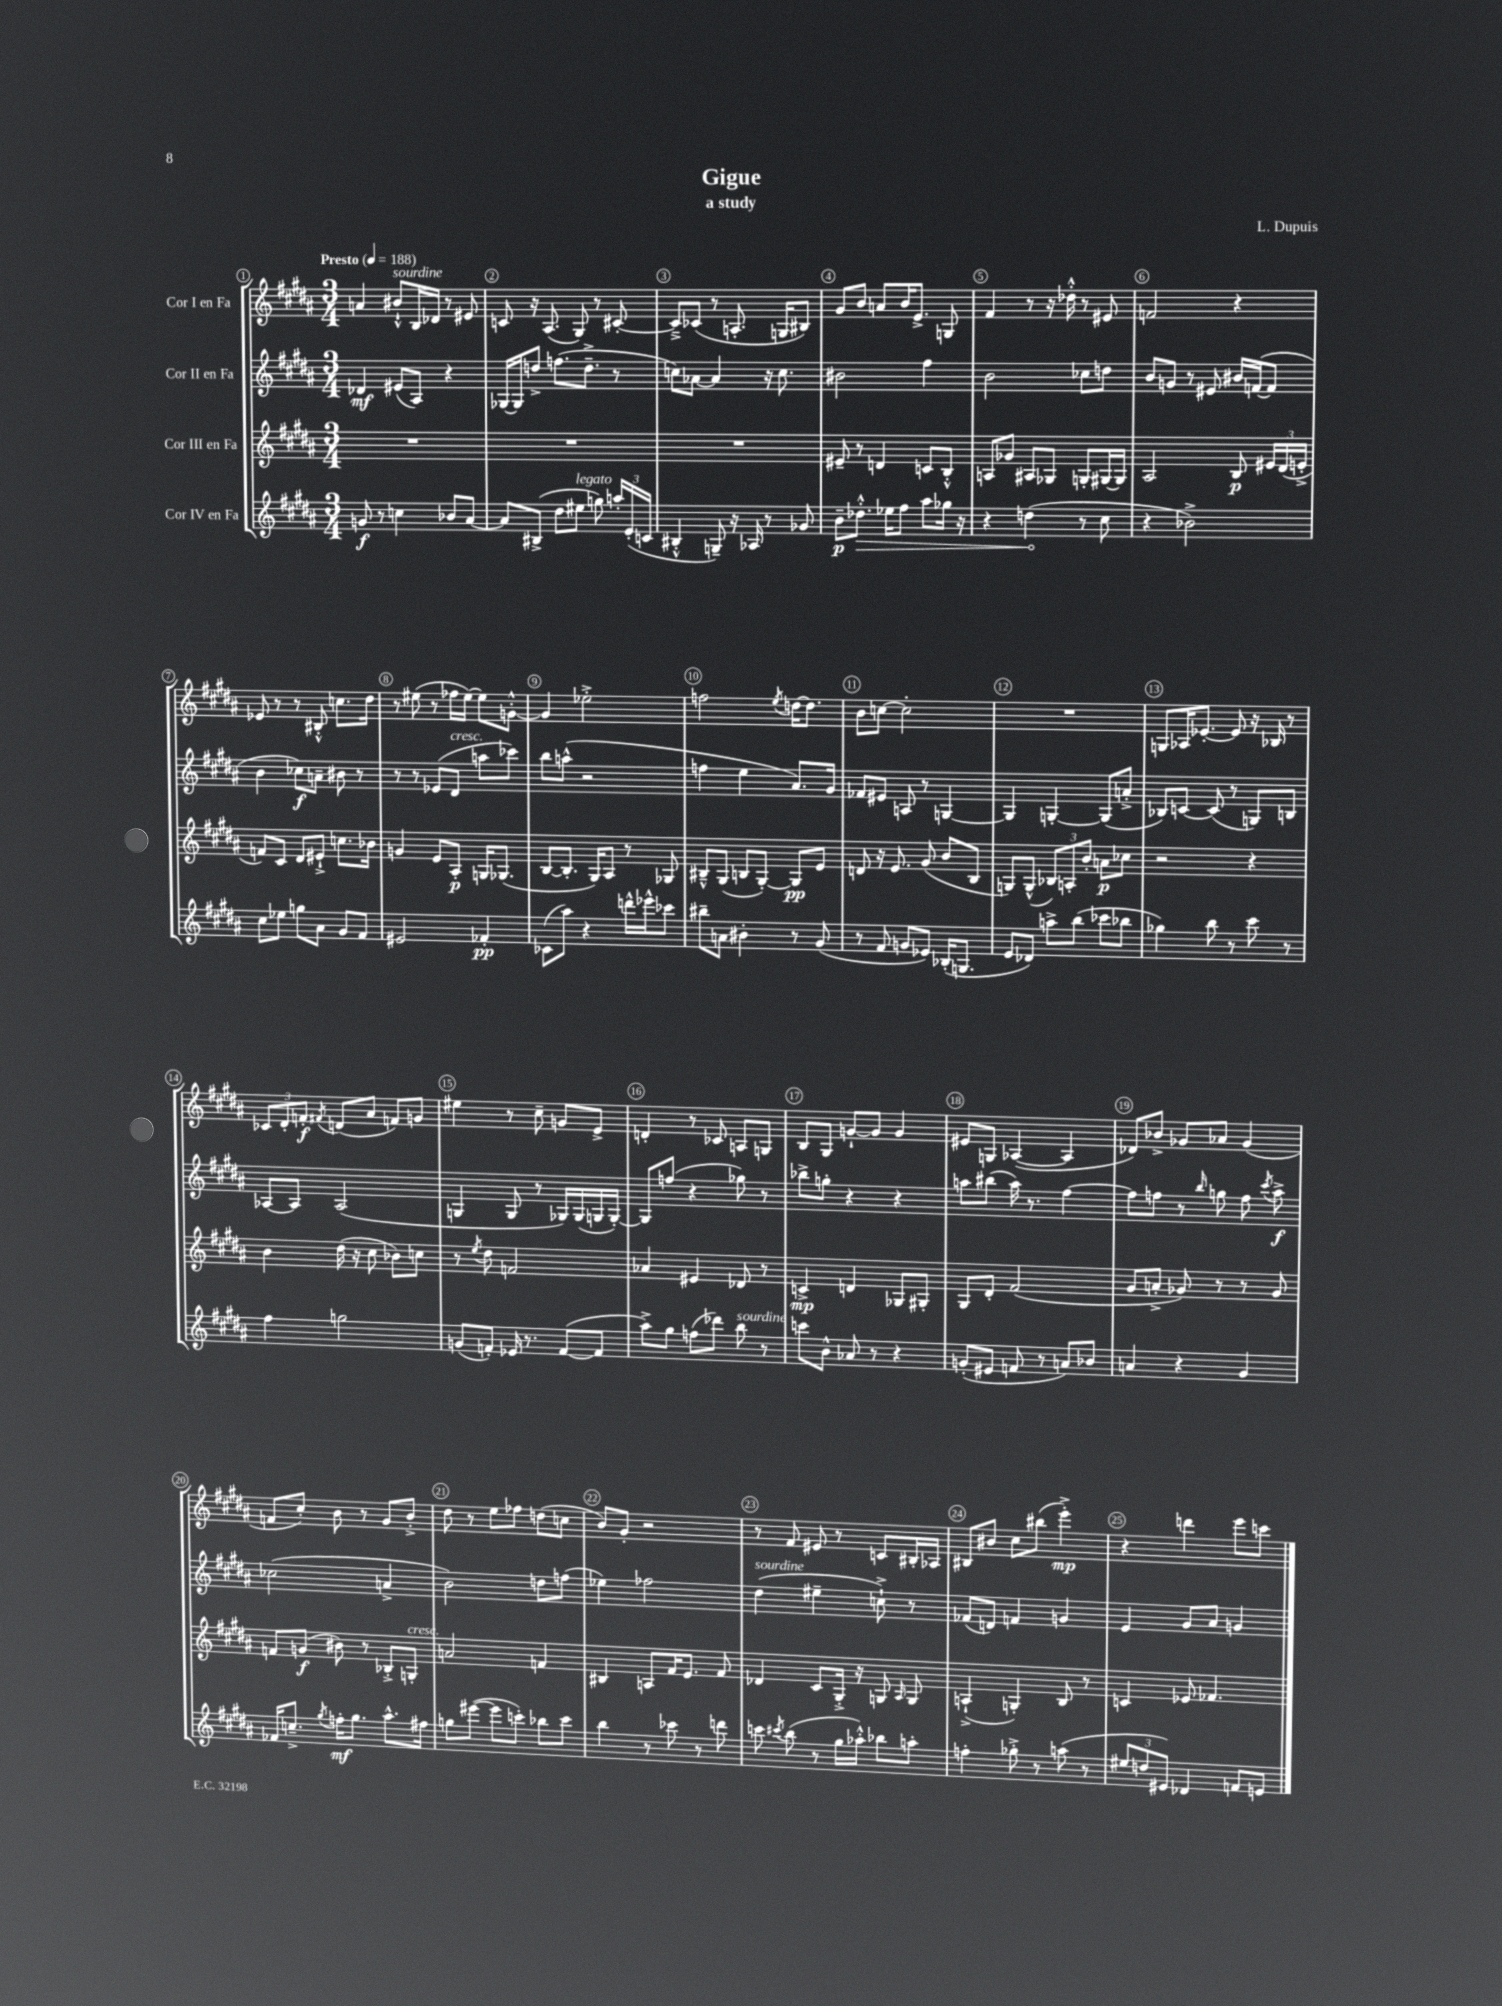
\header { title = "Gigue" composer = "L. Dupuis" subtitle = "a study" }
<<
\new StaffGroup <<
\new Staff = "s0" \with { instrumentName = "Cor I en Fa" } {
    \clef treble \key b \major \numericTimeSignature \time 3/4 \tempo "Presto" 4 = 188
    \autoBeamOff a'4 bis'8[-!-^^\markup { \italic "sourdine" } b16 des'16] r8 eis'8 |
    c'8 r16 ais8.( gis8) r8 cis'8~-. |
    cis'8[---> ces'8]( r8 a8.-. g16[ bis8]) |
    gis'8[ b'8] a'8[ b'16 e'8.]-> g8 |
    fis'4 r8 r16 des''16-.-^ r8 eis'8 |
    f'2 r4 |
    ees'8 r8 r8 bis8-.-^ c''8.[ dis''16] |
    r8 eis''8( r8 fes''16[ eis''16]~) eis''8[ g'8]~-.-^ |
    g'4 ees''2-.-> |
    f''2 \acciaccatura { e''8 } d''16[~ d''8.] |
    b'8[ c''8]~ c''2-. |
    R2. |
    g8[ aes16 ees'8.]~-. ees'8 r16 bes16 r8 |
    \tuplet 3/2 { ces'8[ dis'8-. f'8]-.\f } \acciaccatura { fis'8 } d'8[( ais'8] f'8[) g'8] |
    eis''4 r8 cis''8-- g'8[ e'8]-> |
    d'4-. r8 ces'8 a8[ g8] |
    b8[ gis8] g'8[~-! g'8] g'4 |
    eis'8[ g8] aes4~( aes4 |
    des'8[) bes'8]-> ges'8[ aes'8] ges'4( |
    f'8[ cis''8]-.) b'8 r8 gis'8[ b'8]-.-> |
    dis''8 r8 e''8[ fes''8] d''8[( c''8] |
    b'8[) gis'8]-. r2 |
    r8 fis'8 eis'8 r8 c'8[ bis16-. aes16] |
    bis8[ bis'8] cis''8[ bis''8]( e'''4-.->\mp) |
    r4 d'''4 e'''8[ c'''8] \bar "|." |
}
\new Staff = "s1" \with { instrumentName = "Cor II en Fa" } {
    \clef treble \key b \major \numericTimeSignature \time 3/4
    \autoBeamOff des'4\mf eis'8[( ais8]) r4 |
    ges16[~ ges16 d''8]-> f''8.[( d''8.]---> r8 |
    c''8[) aes'8]~ aes'4 r16 c''8. |
    bis'2 fis''4 |
    b'2 ces''8[ d''8] |
    b'8[ g'8] r8 eis'8 bis'16[ f'16~( f'8] |
    b'4 ces''8[\f) a'8]-- bis'8 r8 |
    r8 r8 ees'8[( dis'8]^\markup { \italic "cresc." } a''8[ ces'''8]) |
    b''8[ a''8]-^( r2 |
    f''4 e''4 ais'8.[) gis'16] |
    fes'8[ eis'8] a8 r8 g4~ |
    g4 g4~-. g8[( a'8]-.-> |
    bes8[) c'8]~ c'8( r8 g8[) b8] |
    aes8[~ aes8] aes2( |
    g4 g8 r8 ges16[) ges16( g16 g16]~-.) |
    g8[ f''8]( r4 ges''8) r8 |
    bes''8[-> g''8]-. r4 r4 |
    a''8[ bis''8]( a''16) r8. fis''4~ |
    fis''8[ f''8] r8 \grace { b''16 } g''8 f''8 \acciaccatura { cis'''8 } ais''8->\f |
    ces''2( a'4-> |
    b'2) d''8[ f''8]( |
    ees''4) fes''2 |
    dis''4^\markup { \italic "sourdine" }( eis''4-- c''8-!->) r8 |
    fes'8[( d'8]) f'4 g'4 |
    e'4 gis'8[ ais'8] g'4 \bar "|." |
}
\new Staff = "s2" \with { instrumentName = "Cor III en Fa" } {
    \clef treble \key b \major \numericTimeSignature \time 3/4
    \autoBeamOff R2. |
    R2. |
    R2. |
    eis'8-- r8 d'4 c'8[ b8]-.-^ |
    a8[ ges'8] ais8[ ges8] g8[-. gis16~ gis16] |
    ais2 b8\p \tuplet 3/2 { eis'16[ dis'16( e'16]-.-> } |
    f'8[) cis'8] dis'8[ eis'8]-!-> c''8.[ bes'16] |
    g'4 e'8[ ais8]-.\p g16[ ges8.]( |
    b8[~ b8.]-. gis16[) ais8] r8 ges8 |
    bis8[---^ gis8]( b8[ gis8]~-.) gis8[\pp e'8] |
    d'8 r16 e'8. gis'8( b'8[ b8] |
    g8[) g8]-^( \tuplet 3/2 { bes8[) a8-. b'8]-. } a'8[\p ces''8] |
    r2 r4 |
    b'4 dis''16( r16 cis''8 bes'8[) c''8] |
    r8 \acciaccatura { e''8 } dis''8 f'2 |
    aes'4 eis'4 des'8 r8 |
    c'4->\mp d'4 ges8[ gis8]-. |
    gis8[ dis'8]-. fis'2( |
    gis'8[ a'8]-.-> ges'8) r8 r8 ges'8 |
    f'8[ g'8]\f( bis'8) r8 bes8[-.-> g8]-.^\markup { \italic "cresc." } |
    a'2 f'4 |
    bis4 a8[ fis'16 e'8.] fis'8 |
    des'4 cis'8[ gis16]-.-> r16 g8 \grace { ais16 } g8 |
    a4-!->( g4-.) b8 r8 |
    c'4 ees'8 fes'4. \bar "|." |
}
\new Staff = "s3" \with { instrumentName = "Cor IV en Fa" } {
    \clef treble \key b \major \numericTimeSignature \time 3/4
    \autoBeamOff g'8\f r8 c''4 bes'8[ ais'8]~ |
    ais'8[ bis8]->( dis''8[ eis''8]^\markup { \italic "legato" } g''8) \tuplet 3/2 { a''16[-. e'16-.( c'16] } |
    bis4-.-^ g8--) r16 aes16 r8 ges'8 |
    b'8[--\p \once \override Hairpin.circled-tip = ##t des''8.]-.-^\> ees''16[ fis''8] ais''8[ ges''16] r16 |
    r4 d''4\!( r8 cis''8 |
    r4 bes'2->) |
    cis''8[ ees''8] g''8[ ais'8] gis'8[ fis'8] |
    eis'2 fes'4-.\pp |
    ces'8[( ais''8]) r4 d'''16[-^ ees'''16-^ ces'''8] |
    bis''8[-- a'8] bis'4-. r8 gis'8( |
    r8 fis'8 g'8[ ees'8]) bes16[-.( g8.] |
    e'8[ des'8]) a''8[-> b''8]( ces'''8[ bes''8] |
    ges''4) b''8 r8 cis'''8 r8 |
    fis''4 g''2 |
    g'8[( f'8]-.) ees'16 r8. f'8[~( f'8] |
    ais''8[->) gis''8] f''8[( des'''8]) b''8^\markup { \italic "sourdine" } r8 |
    c'''8[ b'8]-^ aes'8 r8 r4 |
    g'8[-.( eis'8] f'8 r8 a'8[) bes'8] |
    a'4 r4 gis'4 |
    fes'16[ c''8.]---> \acciaccatura { gis''8 } f''16[-.\mf gis''8.] ais''8.[-^ fis''16] |
    g''8[ eis'''8]~( eis'''8[ c'''8]-.) bes''8[ c'''8] |
    b''4 r8 ces'''8 r8 d'''8 |
    c'''8 \acciaccatura { cis'''8 } b''8( r8 gis''16[ aes''16]-.-^) bes''8[ a''8]-. |
    f''4-. ges''8-.-> r8 a''8( r8 |
    \tuplet 3/2 { eis''8[ d''8 eis'8]) } des'4 f'8[ e'8] \bar "|." |
}
>>
>>
\layout { \context { \Score \override BarNumber.break-visibility = ##(#f #t #t) barNumberVisibility = #all-bar-numbers-visible \override BarNumber.stencil = #(make-stencil-circler 0.1 0.3 ly:text-interface::print) } }
